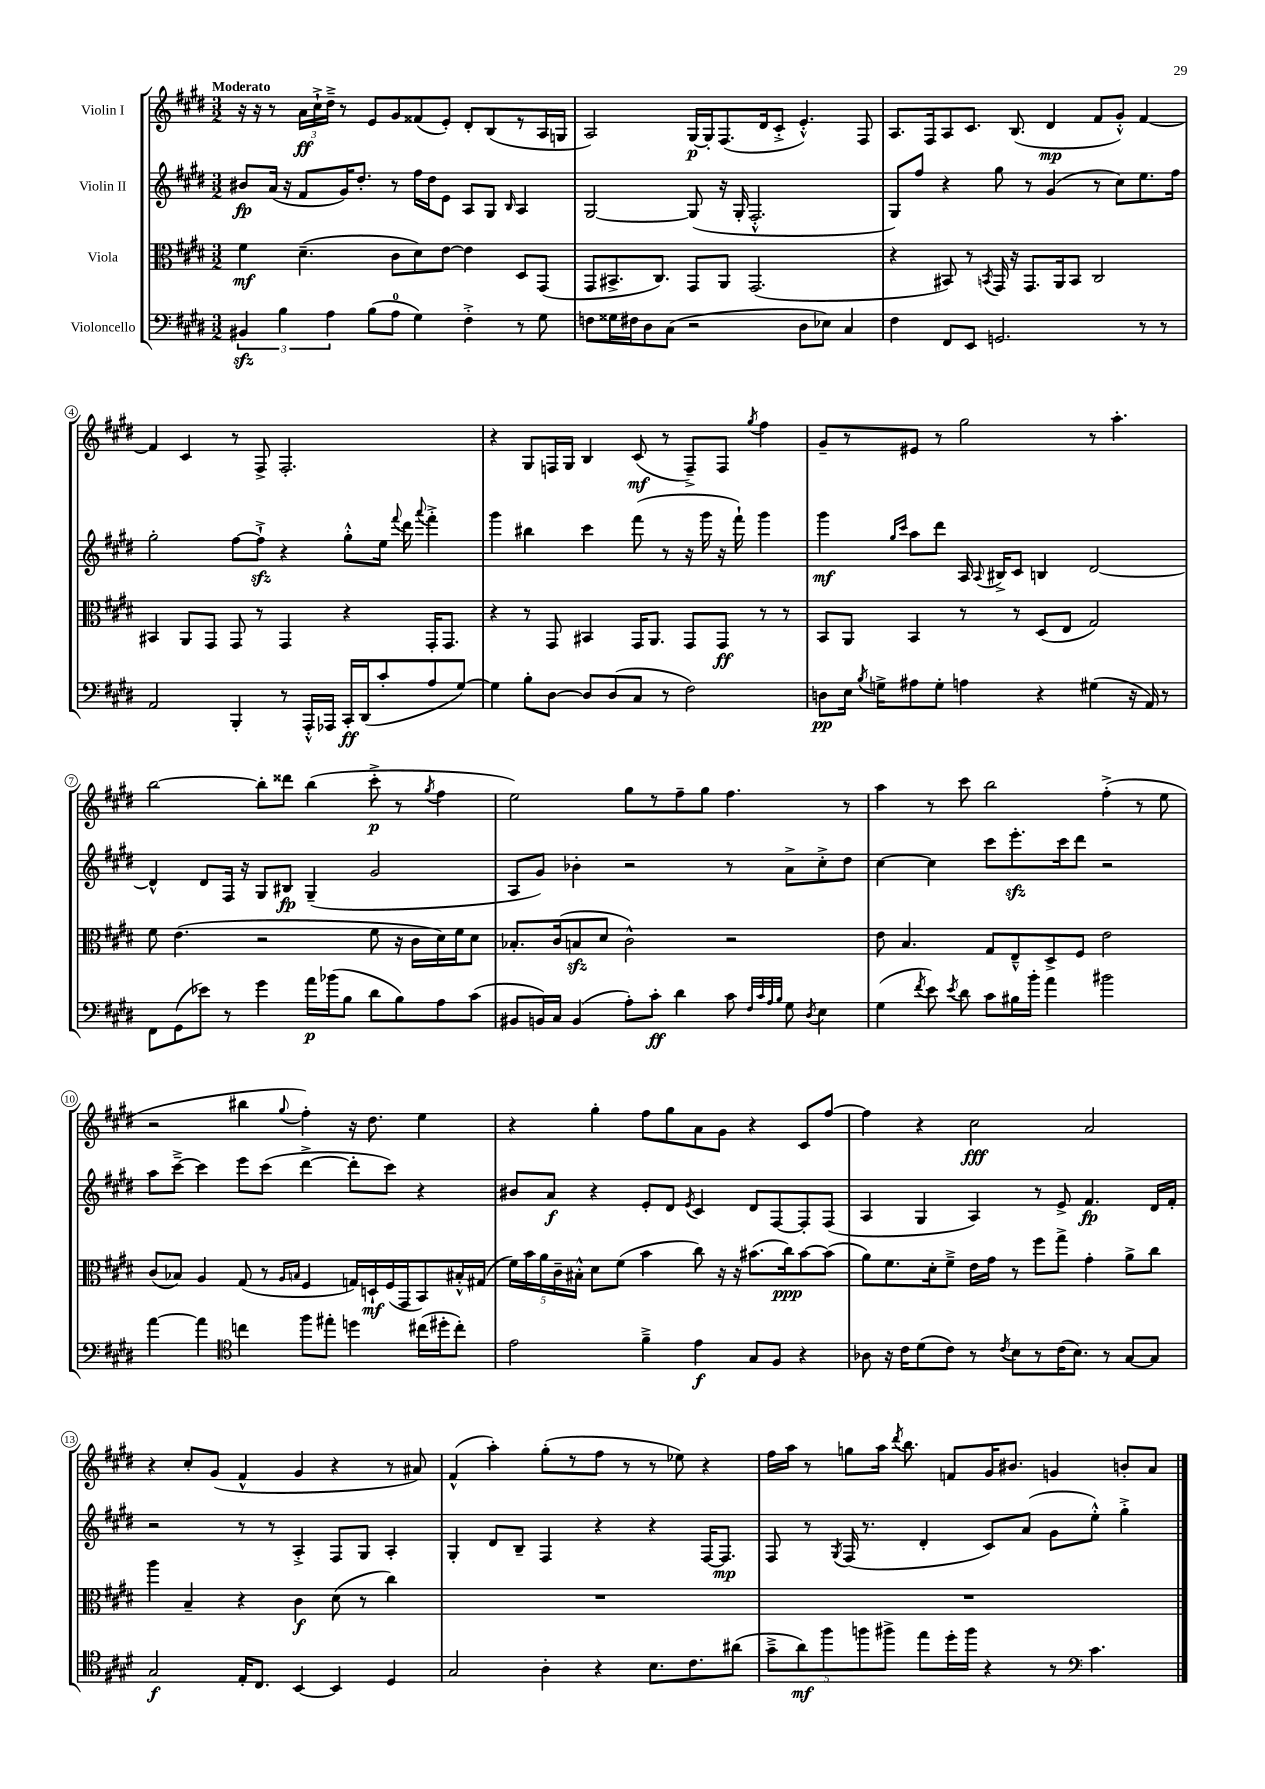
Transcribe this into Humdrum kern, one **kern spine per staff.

**kern	**kern	**kern	**kern
*staff4	*staff3	*staff2	*staff1
*clefF4	*clefC3	*clefG2	*clefG2
*k[f#c#g#d#]	*k[f#c#g#d#]	*k[f#c#g#d#]	*k[f#c#g#d#]
*M3/2	*M3/2	*M3/2	*M3/2
6BB#	4f#	8b#	16r
.	.	.	16r
.	.	(16a	8r
6B	.	.	.
.	.	16r	.
.	(4.d#~	8f#	24a
.	.	.	24cc#`^
6A	.	.	24dd#~^
.	.	16g#)	8r
.	.	8.dd#'	.
(8B	.	.	8e
8A	8c#	8r	8g#
4G#)	8d#)	16ff#	(8f##
.	.	16dd#	.
.	[8e	8e	8e')
4F#'^	4e]	8A	8d#'
.	.	8G#	(8B
.	.	16qqB	.
8r	8D#	4A	8r
8G#	(8GG#	.	16A
.	.	.	16G
=	=	=	=
8F	8GG#	[2G#	2A)
16G##	8.BB#^	.	.
16F#	.	.	.
8D#	.	.	.
.	8.C#)	.	.
(8C#	.	.	.
2r	8GG#	(8G#]	[16G#
.	.	.	16G#']
.	8AA	16r	(8.F#
.	.	16G#'	.
.	(2.GG#	2.F#'^^	.
.	.	.	16d#
.	.	.	8c#'^
8D#	.	.	4.e'^^)
8E-)	.	.	.
4C#	.	.	.
.	.	.	8F#
=	=	=	=
4F#	4r	8G#)	8.A
.	.	8ff#	.
.	.	.	16F#
8FF#	8BB#)	4r	8A
8EE	8r	.	8.c#
.	8qBB	.	.
2.GG	16GG#	8gg#	.
.	16r	.	(8.B
.	8.GG#	8r	.
.	.	(4g#	4d#
.	16AA	.	.
.	8BB	.	.
.	2C#	8r	8f#
.	.	8cc#)	8g#'^^)
8r	.	8.ee	[4f#
8r	.	.	.
.	.	16ff#	.
=	=	=	=
2AA	4BB#	2gg#'	4f#]
.	8AA	.	4c#
.	8GG#	.	.
4BBB'	8GG#	[8ff#	8r
.	8r	8ff#`^]	8F#^
8r	4GG#	4r	2.F#'
16AAA'^^	.	.	.
16AAA-	.	.	.
16CC#'	4r	8gg#'^^	.
(16DD#	.	.	.
8c#'	.	16ee	.
.	.	8qqfff#	.
.	.	16ddd#	.
.	.	8qqaaa	.
8A	16GG#'	4fff#'^	.
.	8.GG#	.	.
[8G#)	.	.	.
=	=	=	=
4G#]	4r	4ggg#	4r
8B'	8r	4bb#	8G#
[8D#	8GG#	.	16F
.	.	.	16G#
8D#]	4BB#	4ccc#	4B
(8D#	.	.	.
8C#	16GG#	(8fff#	(8c#
.	8.AA	.	.
8r	.	8r	8r
2F#)	8GG#	16r	8F~^)
.	.	16ggg#	.
.	8GG#	16r	8F
.	.	16fff#`)	.
.	.	.	8qgg#
.	8r	4ggg#	4ff#
.	8r	.	.
=	=	=	=
8D	8BB	4ggg#	8g#~
16E	8AA	.	8r
8qB	.	.	.
16G^	.	.	.
.	.	16qqgg#	.
.	.	16qqccc#	.
8A#	4BB	8aa	8e#
8G'	.	8ddd#	8r
4A	8r	16A	2gg#
.	.	8qqA	.
.	.	16B#^	.
.	8r	8c#	.
4r	(8D#	4B	.
.	8E	.	.
(4G#	2G#)	[2d#	8r
.	.	.	4.aa'
16r	.	.	.
16AA)	.	.	.
8r	.	.	.
=	=	=	=
8FF#	8f#	4d#^^]	[2bb
(8GG#	(4.e	.	.
8e-)	.	8d#	.
8r	.	16F#	.
.	.	16r	.
4g#	2r	8G#	8bb']
.	.	8B#	8ddd##
16a	.	(4G#~	(4bb
(16b-	.	.	.
8B	.	.	.
8d#	8f#	2g#	8ccc#'^
8B)	16r	.	8r
.	16c#	.	.
.	.	.	8qgg#
8A	16d#)	.	4ff#
.	16f#	.	.
(8c#	8d#	.	.
=	=	=	=
8BB#	8.B-'	8A	2ee)
16BB)	.	8g#)	.
16C#	(16c#	.	.
(4BB	8B	4b-'	.
.	8d#	.	.
8A')	2c#^^)	2r	8gg#
8c#'	.	.	8r
4d#	.	.	8ff#~
.	.	.	8gg#
8c#	2r	8r	4.ff#
32qqF#	.	.	.
32qqc#	.	.	.
32qqA	.	.	.
32qqB	.	.	.
8G#	.	8a^	.
8qD#	.	.	.
4E	.	8cc#'^	.
.	.	8dd#	8r
=	=	=	=
(4G#	8e	[4cc#	4aa
.	4.B	.	.
8qf#	.	.	.
8e)	.	4cc#]	8r
8qe	.	.	.
8d#	.	.	8ccc#
8c#	8G#	8ccc#	2bb
16B#	8E~^^	8.eee'	.
16b'	.	.	.
4a	8D#^	.	.
.	.	16ccc#	.
.	8F#	8ddd#	.
2b#	2e	2r	(4ff#'^
.	.	.	8r
.	.	.	8ee
=	=	=	=
[4a	(8c#	8aa	2r
.	8B-)	[8ccc#~^	.
4a]	4A	4ccc#]	.
*clefC4	*	*	*
4cc	(8G#	8eee	4bb#
.	8r	(8ccc#	.
.	16qqA	.	.
.	16qqB	.	8qqgg#
8ff#	4F#	[4ddd#^	4ff#')
8ee#'	.	.	.
4dd	16G)	8ddd#']	16r
.	16D`	.	8.dd#
.	(16F#	8ccc#)	.
.	16GG#	.	.
(16cc#	8BB)	4r	4ee
16dd#'	.	.	.
8cc#')	16B#'^^	.	.
.	(16G#	.	.
=	=	=	=
2e	20f#)	8b#	4r
.	20b	.	.
.	20a	.	.
.	.	8a	.
.	20c#~	.	.
.	20B#'^^	.	.
.	8d#	4r	4gg#'
.	(8f#	.	.
4f#~^	4b	8e'	8ff#
.	.	8d#	8gg#
.	.	8qe	.
4e	8cc#)	4c#	8a
.	16r	.	8g#
.	16r	.	.
8G#	(8.b#	8d#	4r
8F#	.	[8F#	.
.	16cc#)	.	.
4r	[8b#	8F#']	8c#
.	(8b#]	(8F#	[8ff#
=	=	=	=
8A-	8a)	4A	4ff#]
16r	8.f#	.	.
16c#	.	.	.
(8d#	.	4G#	4r
.	16d#'	.	.
8c#)	8f#~^	.	.
8r	16e	4A)	2cc#
.	16g#	.	.
8qc#	.	.	.
8B	8r	.	.
8r	8ff#	8r	.
(16c#	8gg#^	8e^	.
8.B)	.	.	.
.	4g#'	4.f#	2a
8r	.	.	.
[8G#	8a^	.	.
8G#]	8cc#	16d#	.
.	.	16f#'	.
=	=	=	=
2G#	4aa	2r	4r
.	4B~	.	8cc#'
.	.	.	(8g#
16E'	4r	8r	4f#^^
8.C#	.	.	.
.	.	8r	.
[4BB	4c#	4A'^	4g#
4BB]	(8d#	8F#	4r
.	8r	8G#	.
4D#	4cc#)	4A'	8r
.	.	.	8a#)
=	=	=	=
2G#	1.r	4G#'	(4f#^^
.	.	8d#	4aa')
.	.	8B~	.
4A'	.	4F#	(8gg#'
.	.	.	8r
4r	.	4r	8ff#
.	.	.	8r
8.B	.	4r	8r
.	.	.	8ee-)
8.c#	.	.	.
.	.	[16F#	4r
.	.	8.F#]	.
(8a#	.	.	.
=	=	=	=
10g#~^	1.r	8F#	16ff#
.	.	.	16aa
10a)	.	.	.
.	.	8r	8r
10ff#	.	.	.
.	.	8qG#	.
.	.	(16F#	8gg
10ff	.	.	.
.	.	8.r	.
.	.	.	16aa
10ff#^	.	.	.
.	.	.	8qddd#
.	.	.	8.bb
8ee	.	4d#'	.
16dd#'	.	.	8f
16ff#	.	.	.
4r	.	8c#)	16g#
.	.	.	8.b#
.	.	(8a	.
8r	.	8g#	4g
*clefF4	*	*	*
4.c#	.	8ee'^^)	.
.	.	4gg#'^	8b'
.	.	.	8a
==	==	==	==
*-	*-	*-	*-
